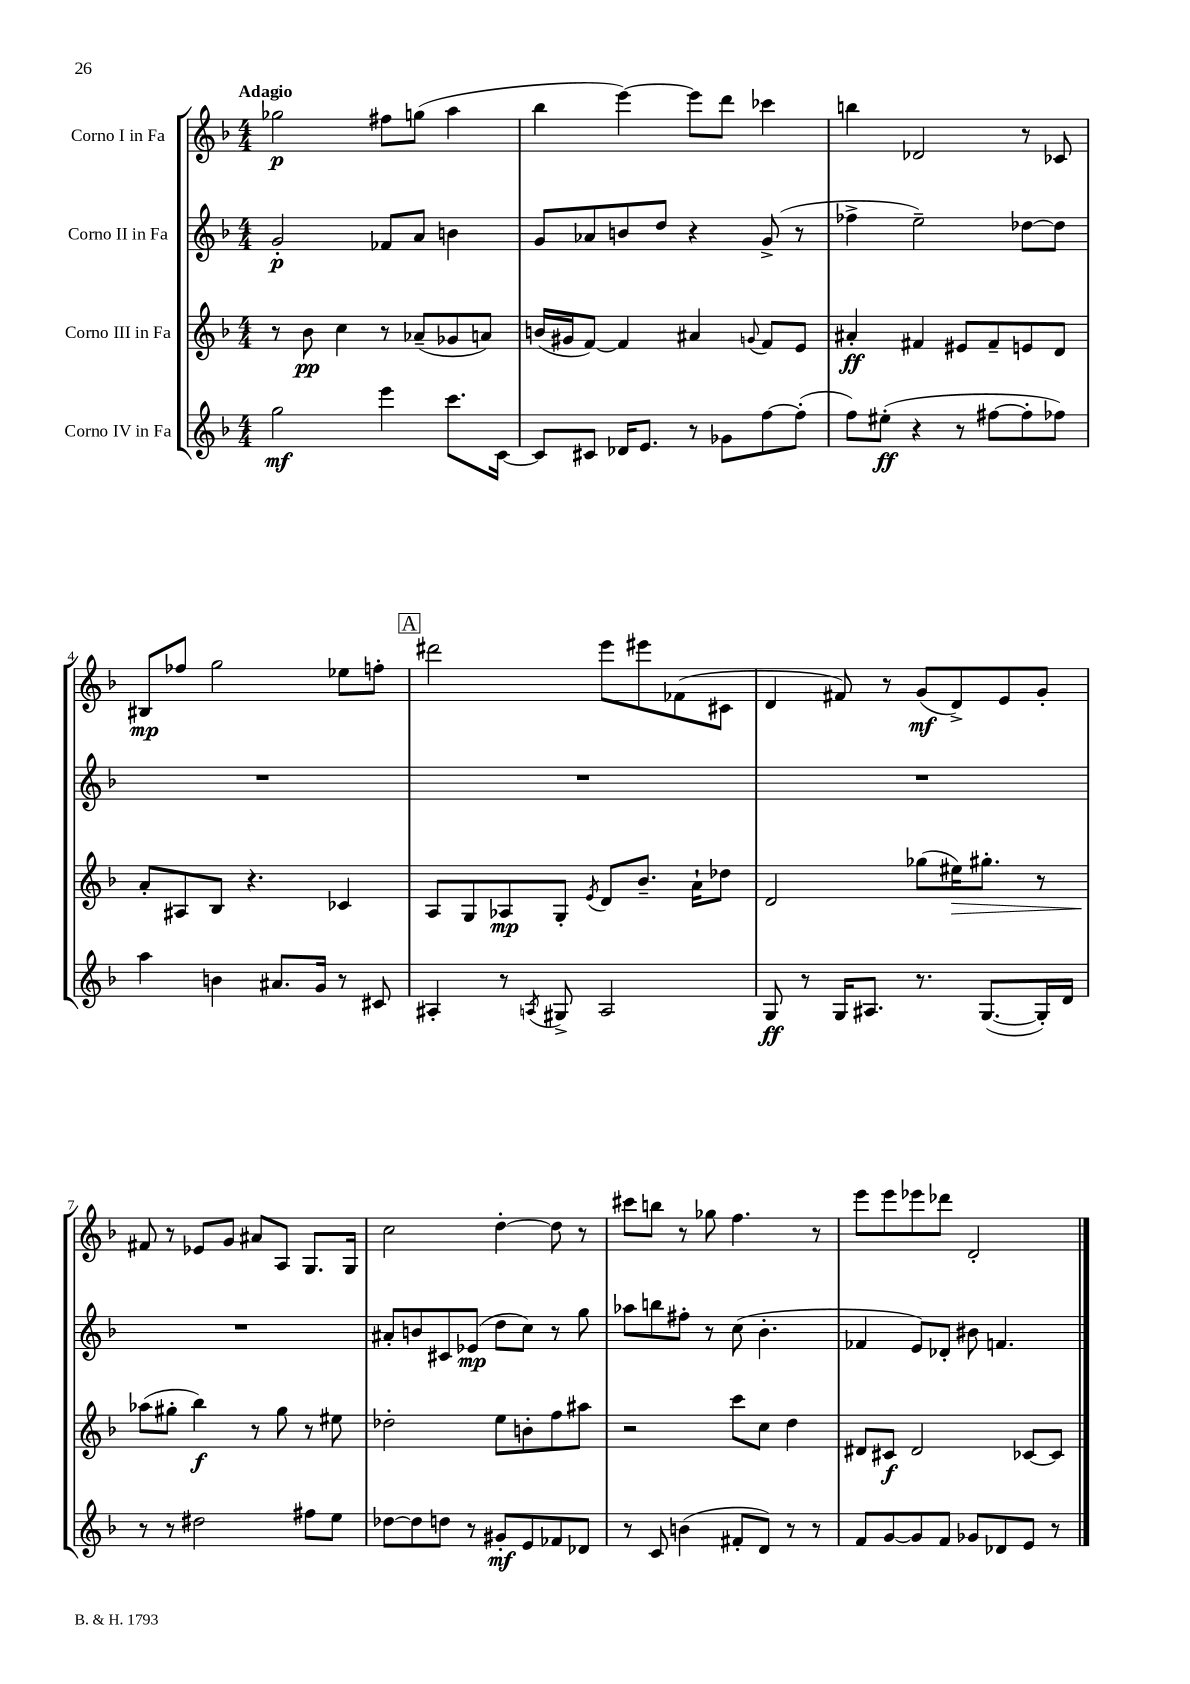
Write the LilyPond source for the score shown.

<<
\new StaffGroup <<
\new Staff = "s0" \with { instrumentName = "Corno I in Fa" } {
    \clef treble \key f \major \numericTimeSignature \time 4/4 \tempo "Adagio"
    ges''2\p fis''8 g''8( a''4 |
    bes''4 e'''4~) e'''8 d'''8 ces'''4 |
    b''4 des'2 r8 ces'8 |
    bis8\mp fes''8 g''2 ees''8 f''8-. |
    \mark \markup { \box "A" } dis'''2 e'''8 eis'''8 fes'8( cis'8 |
    d'4 fis'8) r8 g'8\mf( d'8->) e'8 g'8-. |
    fis'8 r8 ees'8 g'8 ais'8 a8 g8. g16 |
    c''2 d''4~-. d''8 r8 |
    cis'''8 b''8 r8 ges''8 f''4. r8 |
    e'''8 e'''8 ees'''8 des'''8 d'2-. \bar "|." |
}
\new Staff = "s1" \with { instrumentName = "Corno II in Fa" } {
    \clef treble \key f \major \numericTimeSignature \time 4/4
    g'2-.\p fes'8 a'8 b'4 |
    g'8 aes'8 b'8 d''8 r4 g'8->( r8 |
    fes''4-> e''2--) des''8~ des''8 |
    R1 |
    \mark \markup { \box "A" } R1 |
    R1 |
    R1 |
    ais'8-. b'8 cis'8 ees'8\mp( d''8 c''8) r8 g''8 |
    aes''8 b''8 fis''8-. r8 c''8( bes'4.-. |
    fes'4 e'8) des'8-. bis'8 f'4. \bar "|." |
}
\new Staff = "s2" \with { instrumentName = "Corno III in Fa" } {
    \clef treble \key f \major \numericTimeSignature \time 4/4
    r8 bes'8\pp c''4 r8 aes'8--( ges'8 a'8) |
    b'16( gis'16 f'8~) f'4 ais'4 \appoggiatura { g'8 } f'8 e'8 |
    ais'4-.\ff fis'4 eis'8 fis'8-- e'8 d'8 |
    a'8-. ais8 bes8 r4. ces'4 |
    \mark \markup { \box "A" } a8 g8 aes8\mp g8-. \acciaccatura { e'8 } d'8 bes'8.-- a'16-! des''8 |
    d'2 ges''8( eis''16\>) gis''8.-. r8 |
    aes''8\!( gis''8-. bes''4\f) r8 gis''8 r8 eis''8 |
    des''2-. e''8 b'8-. f''8 ais''8 |
    r2 c'''8 c''8 d''4 |
    dis'8 cis'8\f dis'2 ces'8~ ces'8 \bar "|." |
}
\new Staff = "s3" \with { instrumentName = "Corno IV in Fa" } {
    \clef treble \key f \major \numericTimeSignature \time 4/4
    g''2\mf e'''4 c'''8. c'16~ |
    c'8 cis'8 des'16 e'8. r8 ges'8 f''8~ f''8-.( |
    f''8) eis''8-.\ff( r4 r8 fis''8~ fis''8-. fes''8) |
    a''4 b'4 ais'8. g'16 r8 cis'8 |
    \mark \markup { \box "A" } ais4-. r8 \acciaccatura { a8 } gis8-> a2 |
    g8\ff r8 g16 ais8. r8. g8.~( g16-.) d'16 |
    r8 r8 dis''2 fis''8 e''8 |
    des''8~ des''8 d''8 r8 gis'8-.\mf e'8 fes'8 des'8 |
    r8 c'8 b'4( fis'8-. d'8) r8 r8 |
    f'8 g'8~ g'8 f'8 ges'8 des'8 e'8 r8 \bar "|." |
}
>>
>>
